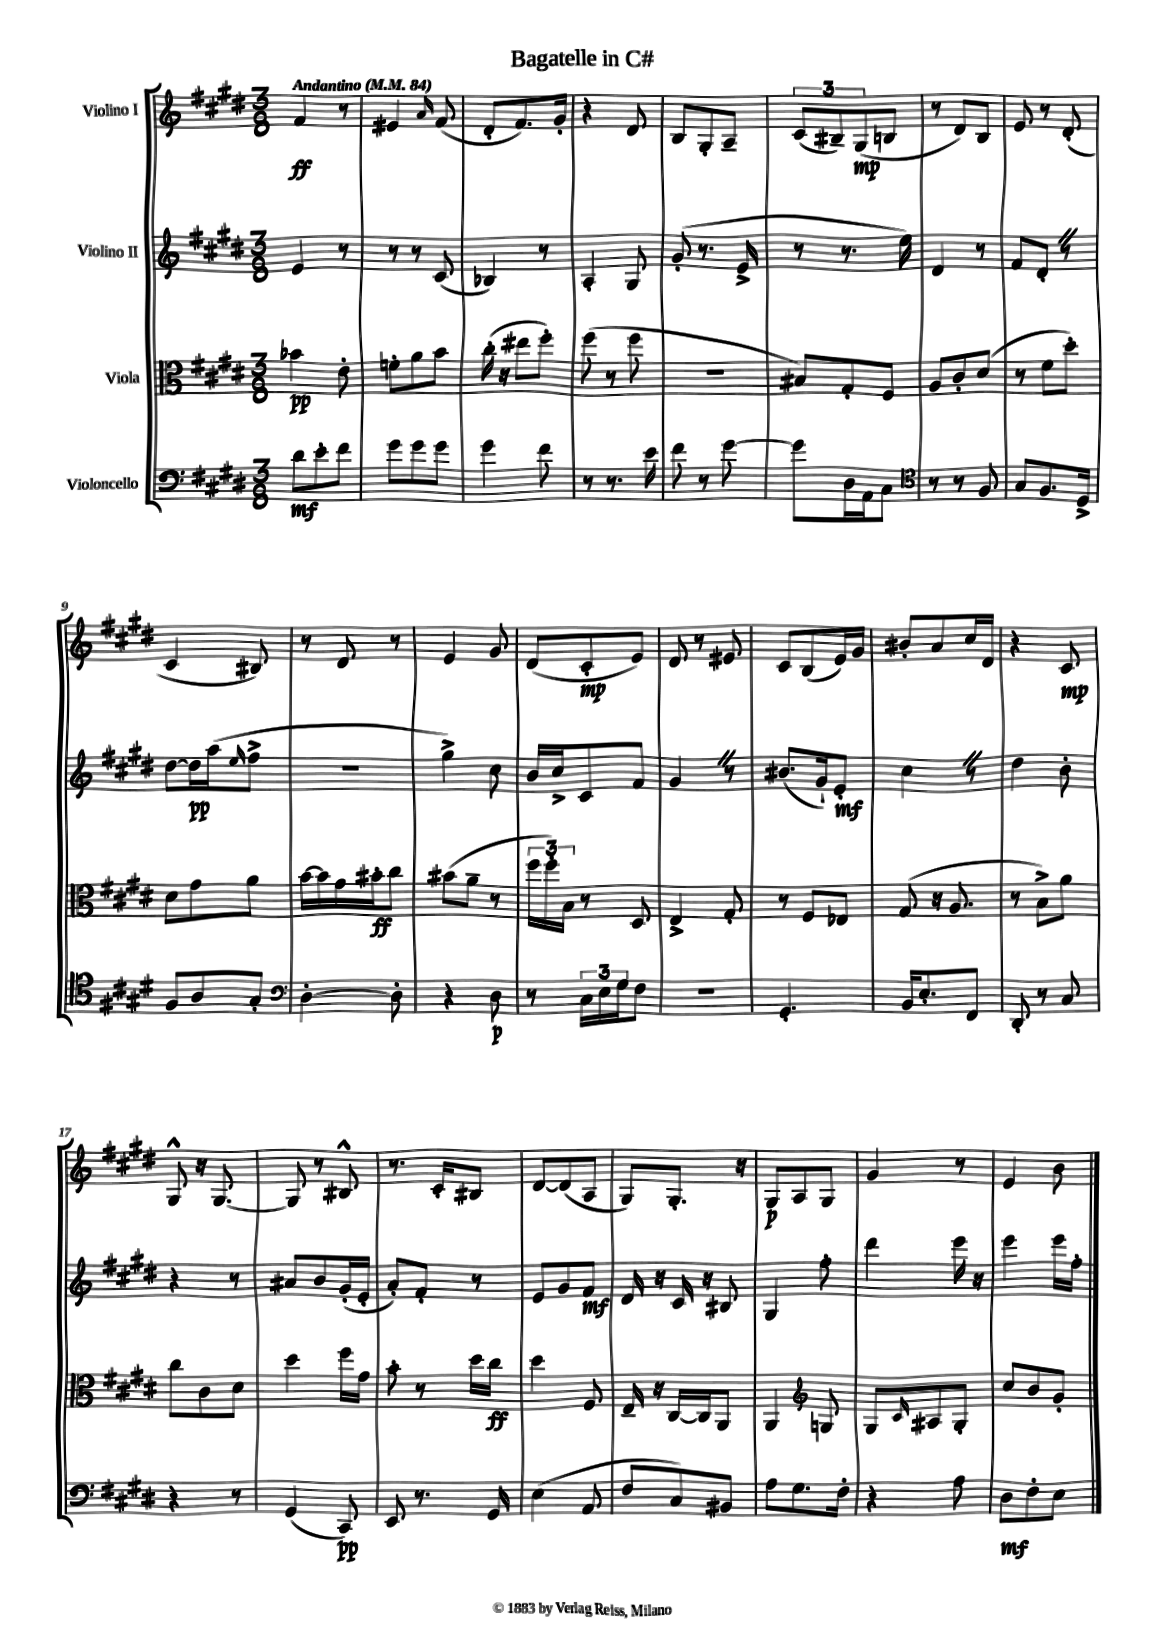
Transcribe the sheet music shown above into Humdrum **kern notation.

**kern	**kern	**kern	**kern
*staff4	*staff3	*staff2	*staff1
*clefF4	*clefC3	*clefG2	*clefG2
*k[f#c#g#d#]	*k[f#c#g#d#]	*k[f#c#g#d#]	*k[f#c#g#d#]
*M3/8	*M3/8	*M3/8	*M3/8
*MM84	*MM84	*MM84	*MM84
8d#	4b-	4e	4f#
8e'	.	.	.
8f#	8e'	8r	8r
=	=	=	=
8g#	8f'	8r	4e#
8g#	8a	8r	.
.	.	.	16qqa
8g#	8b	(8c#	(8f#
=	=	=	=
4g#	(16cc#'	4B-)	8d#'
.	16r	.	.
.	8ee#	.	8.f#)
8f#	8ff#')	8r	.
.	.	.	16g#'
=	=	=	=
8r	(8ff#	4A'	4r
8.r	8r	.	.
.	8ff#	8G#	8d#
16e	.	.	.
=	=	=	=
8f#	4.r	(8g#'	8B
8r	.	8.r	8G#'
[8g#	.	.	8A~
.	.	16e^	.
=	=	=	=
8g#]	8B#)	8r	(12c#
.	.	.	12B#~)
16D#	8G#'	8.r	.
.	.	.	(12G#
16AA	.	.	.
8C#	8F#	.	8B
.	.	16ee)	.
=	=	=	=
*clefC4	*	*	*
8r	8A	4d#	8r
8r	8c#'	.	8d#)
8F#	(8d#	8r	8B
=	=	=	=
8G#	8r	8f#	8e
8.F#	8f#	8d#'	8r
.	8dd#')	8r	(8d#'
16D#^	.	.	.
=	=	=	=
8F#	8d#	[8dd#	4c#
8A	8g#	16dd#]	.
.	.	(16aa	.
.	.	16qqee	.
8G#'	8a	8ff#^	8B#)
=	=	=	=
*clefF4	*	*	*
[4D#'	[16b	4.r	8r
.	16b]	.	.
.	16g#	.	8d#
.	16b#'	.	.
8D#']	8cc#	.	8r
=	=	=	=
4r	(8b#	4gg#^)	4e
.	8a~	.	.
8D#	8r	8cc#	8g#
=	=	=	=
8r	24ff#	16b	(8d#
.	24ff#')	.	.
.	.	16cc#^	.
.	24B	.	.
24C#	8r	8c#	8c#'
24E	.	.	.
24G#	.	.	.
8F#	8D#	8f#	8e)
=	=	=	=
4.r	4E^	4g#	8d#
.	.	.	8r
.	8G#'	8r	8e#
=	=	=	=
4.GG#'	8r	(8.b#	8c#
.	8F#	.	(8B
.	.	16g#`)	.
.	8E-	8e'	16e)
.	.	.	16g#
=	=	=	=
16BB	(8G#	4cc#	8b#'
8.E'	.	.	.
.	16r	.	8a
.	8.A	.	.
8FF#	.	8r	16cc#
.	.	.	16d#
=	=	=	=
8DD#'	8r	4dd#	4r
8r	8B^)	.	.
8C#	8a	8b'	8c#
=	=	=	=
4r	8cc#	4r	8G#^^
.	8c#	.	16r
.	.	.	[8.G#
8r	8d#	8r	.
=	=	=	=
(4GG#	4dd#	8a#	8G#]
.	.	8b	8r
8CC#)	16ff#	(16g#'	8B#^^
.	16g#	16e'	.
=	=	=	=
8EE	8b'	8a')	8.r
8.r	8r	8f#'	.
.	.	.	16c#'
.	16dd#	8r	8B#
16GG#	16cc#	.	.
=	=	=	=
(4E	4dd#	8e	[8d#
.	.	8g#	(8d#]
8AA	8F#	8f#	8A
=	=	=	=
8F#	16E~	16d#	8G#)
.	16r	16r	.
8C#)	[16C#	16c#	8.G#'
.	16C#]	16r	.
8BB#	8AA	8B#	.
.	.	.	16r
=	=	=	=
8A	4AA	4G#	8G#
8.G#	.	.	8A
*	*clefG2	*	*
.	8G	8ff#'	8G#
16F#'	.	.	.
=	=	=	=
4r	8G#	4ddd#	4g#
.	16qqc#	.	.
.	8A#	.	.
8A	8G#'	16eee	8r
.	.	16r	.
=	=	=	=
8D#	8cc#	4eee	4e
8F#'	8b	.	.
8E	8g#'	16eee	8b
.	.	16ff#'	.
==	==	==	==
*-	*-	*-	*-
